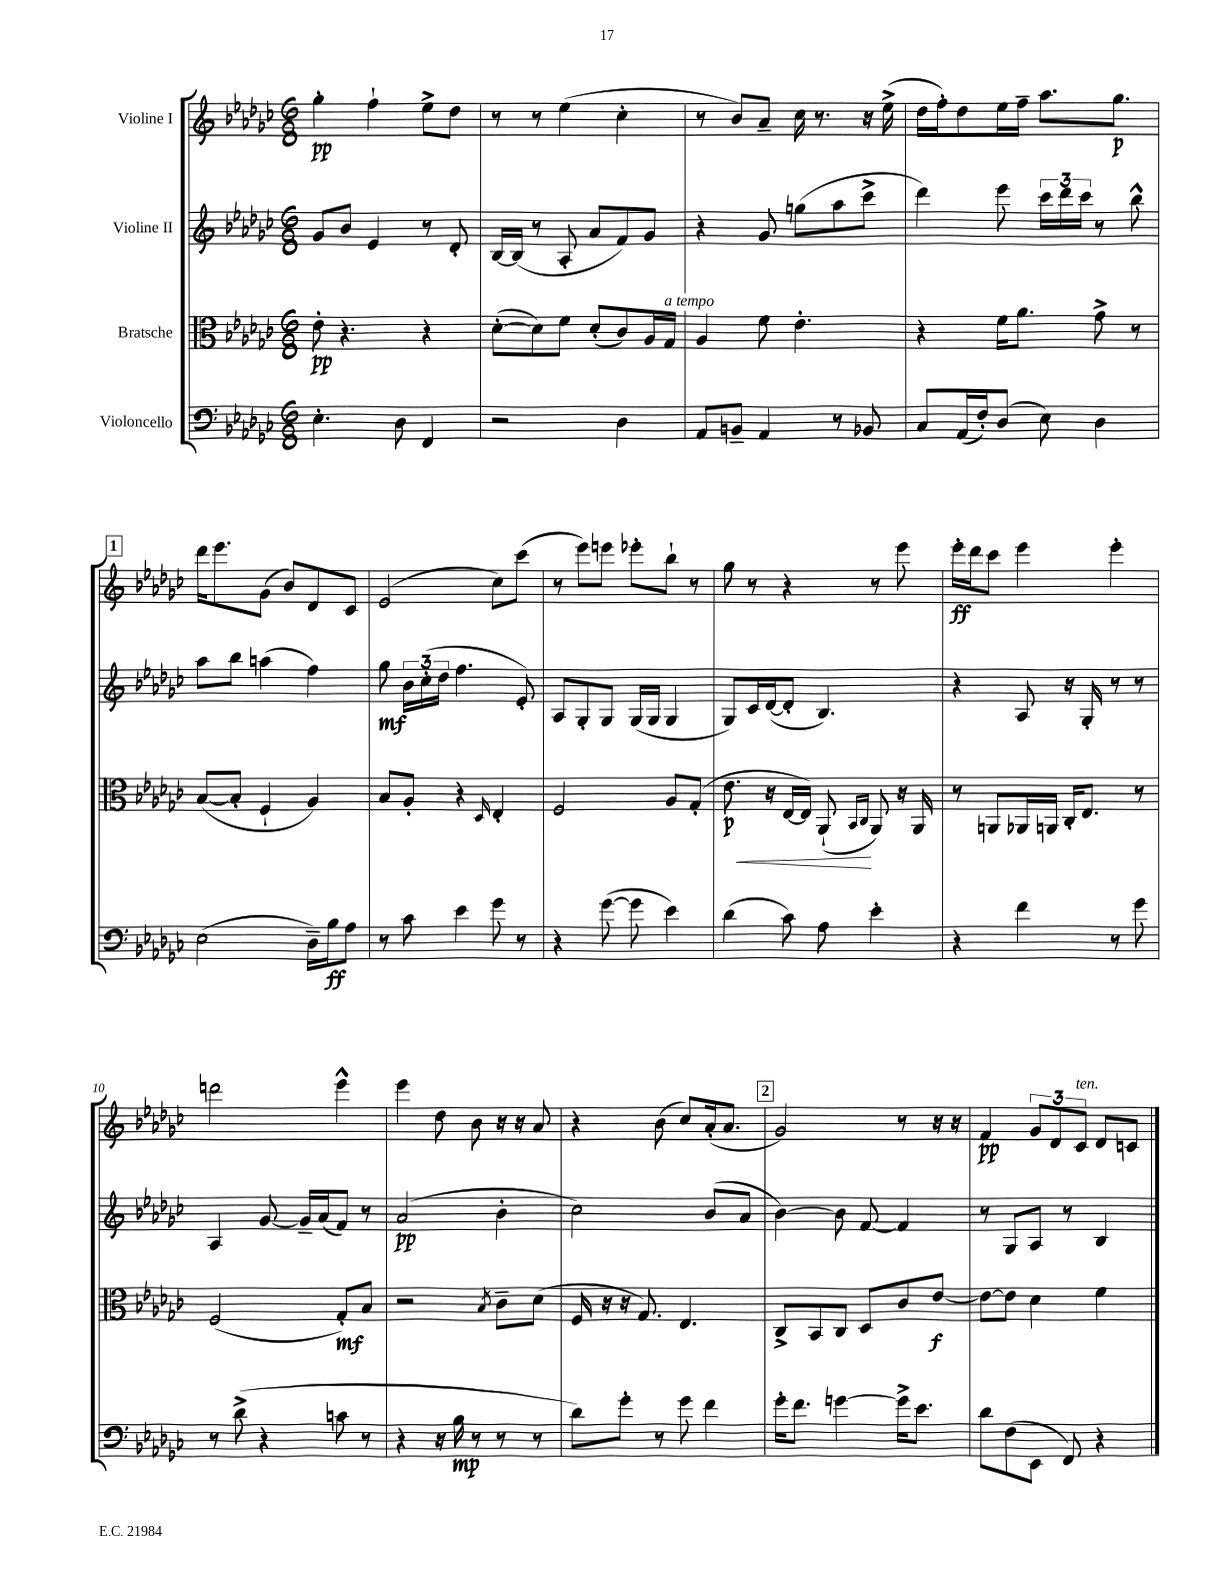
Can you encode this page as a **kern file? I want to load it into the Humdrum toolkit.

**kern	**kern	**kern	**kern
*staff4	*staff3	*staff2	*staff1
*clefF4	*clefC3	*clefG2	*clefG2
*k[b-e-a-d-g-c-]	*k[b-e-a-d-g-c-]	*k[b-e-a-d-g-c-]	*k[b-e-a-d-g-c-]
*M6/8	*M6/8	*M6/8	*M6/8
4.E-'\	8e-'\	8g-/L	4gg-'\
.	4.r	8b-/J	.
.	.	4e-/	4ff`\
8D-\	.	.	.
4FF/	4r	8r	8ee-^\L
.	.	8d-'/	8dd-\J
=	=	=	=
2r	([8d-'\L	[16B-/LL	8r
.	.	(16B-/]JJ	.
.	8d-\])	8r	8r
.	8f\J	8A-'/	(4ee-\
.	(8d-'/L	8a-/L	.
4D-\	8c-/)	8f/)	4cc-'\
.	16A-/L	8g-/J	.
.	16G-/JJ	.	.
=	=	=	=
8AA-/L	4A-/	4r	8r
8BB~/J	.	.	8b-/L)
4AA-/	8f\	8g-/	8a-~/J
.	4.e-'\	(8gg\L	16cc-\
.	.	.	8.r
8r	.	8aa-\	.
8BB-/	.	8ccc-^\J	16r
.	.	.	(16ee-^\
=	=	=	=
8C-/L	4r	4ddd-\)	16dd-\LL
.	.	.	16ff'\J)
(16AA-/L	.	.	8dd-\
16F'/J)	.	.	.
(8D-/J	16f\LK	8eee-\	16ee-\L
.	8.a-\J	.	16ff~\JJ
8E-\)	.	24ccc-\LL	8.aa-\L
.	.	24ddd-\	.
.	.	24ccc-\JJ	.
4D-\	8g-^\	8r	.
.	.	.	8.gg-\J
.	8r	8bb-^^\	.
=	=	=	=
(2E-\	([8B-/L	8aa-\L	16ddd-\LK
.	.	.	8.eee-\
.	8B-'/]J	8bb-\J	.
.	4F`/	(4aa\	(8g-\J
.	.	.	8b-/L)
16D-~\LL)	4A-/)	4ff\)	8d-/
16B-\J	.	.	.
8A-\J	.	.	8c-/J
=	=	=	=
8r	8B-/L	8gg-\	(2e-/
8c-\	8A-'/J	24b-\LL	.
.	.	(24cc-'\	.
.	.	24dd-\JJ	.
4e-\	4r	4.ff\	.
.	16qqD-/	.	.
8g-\	4E-'/	.	8cc-\L)
8r	.	8e-'/)	(8ccc-\J
=	=	=	=
4r	2F/	8A-/L	8r
.	.	8G-'/	8eee-\L)
([8g-\	.	8G-/J	8eee\J
8g-\]	.	(16G-/LL	8eee-'\L
.	.	16G-/JJ	.
4e-\)	8A-/L	4G-/	8bb-`\J
.	(8G-'/J	.	8r
=	=	=	=
(4d-\	8.e-\	8G-/L)	8gg-\
.	.	16c-/L	8r
.	16r	([16d-/J	.
8c-\)	[16E-/LL	8d-'/]J	4r
.	16E-/]JJ)	.	.
8A-\	(8AA-`/	4.B-/)	.
.	16qqBB-/LL	.	.
.	16qqC-/JJ	.	.
4e-'\	8AA-/)	.	8r
.	16r	.	8eee-\
.	16AA-/	.	.
=	=	=	=
4r	8r	4r	16eee-'\LL
.	.	.	16ddd-\J
.	8AA/L	.	8ccc-\J
4f\	16AA-/L	8A-/	4eee-\
.	16AA/JJ	.	.
.	16C-'/LK	16r	.
.	8.E-/J	16G-'/	.
8r	.	8r	4eee-'\
8g-\	8r	8r	.
=	=	=	=
8r	(2F/	4A-/	2ddd\
(8d-^\	.	.	.
4r	.	[8g-/	.
.	.	16g-~/]LL	.
.	.	(16a-/J	.
8c\	8G-'/L)	8f/J)	4eee-^^\
8r	8B-/J	8r	.
=	=	=	=
4r	2r	(2a-/	4eee-\
16r	.	.	8dd-\
16B-\	.	.	.
8r	.	.	8b-\
.	8qB-/	.	.
8r	8c-~\L	4b-'\	16r
.	.	.	16r
8r	(8d-\J	.	8a-/
=	=	=	=
8d-\L)	16F/	2cc-\)	4r
.	16r	.	.
8g-'\J	16r	.	.
.	8.G-/)	.	.
8r	.	.	(8b-\
8g-\	4.E-/	.	8cc-/L)
4f\	.	(8b-/L	(16a-'/k
.	.	.	8.a-/J
.	.	8a-/J	.
=	=	=	=
16g-'\LK	8C-^/L	[4b-\)	2g-/)
8.f\J	.	.	.
.	8BB-/	.	.
[4g\	8C-/J	8b-\]	.
.	8D-/L	[8f/	.
16g^\]LK	8c-/	4f/]	8r
8.e-\J	.	.	.
.	[8e-/J	.	16r
.	.	.	16r
=	=	=	=
8d-\L	8e-\_L	8r	4f/
(8F\	8e-\]J	8G-/L	.
8EE-\J	4d-\	8A-/J	12g-/L
.	.	.	12d-/
8FF/)	.	8r	.
.	.	.	12c-/J
4r	4f\	4B-/	8d-/L
.	.	.	8c/J
==	==	==	==
*-	*-	*-	*-
